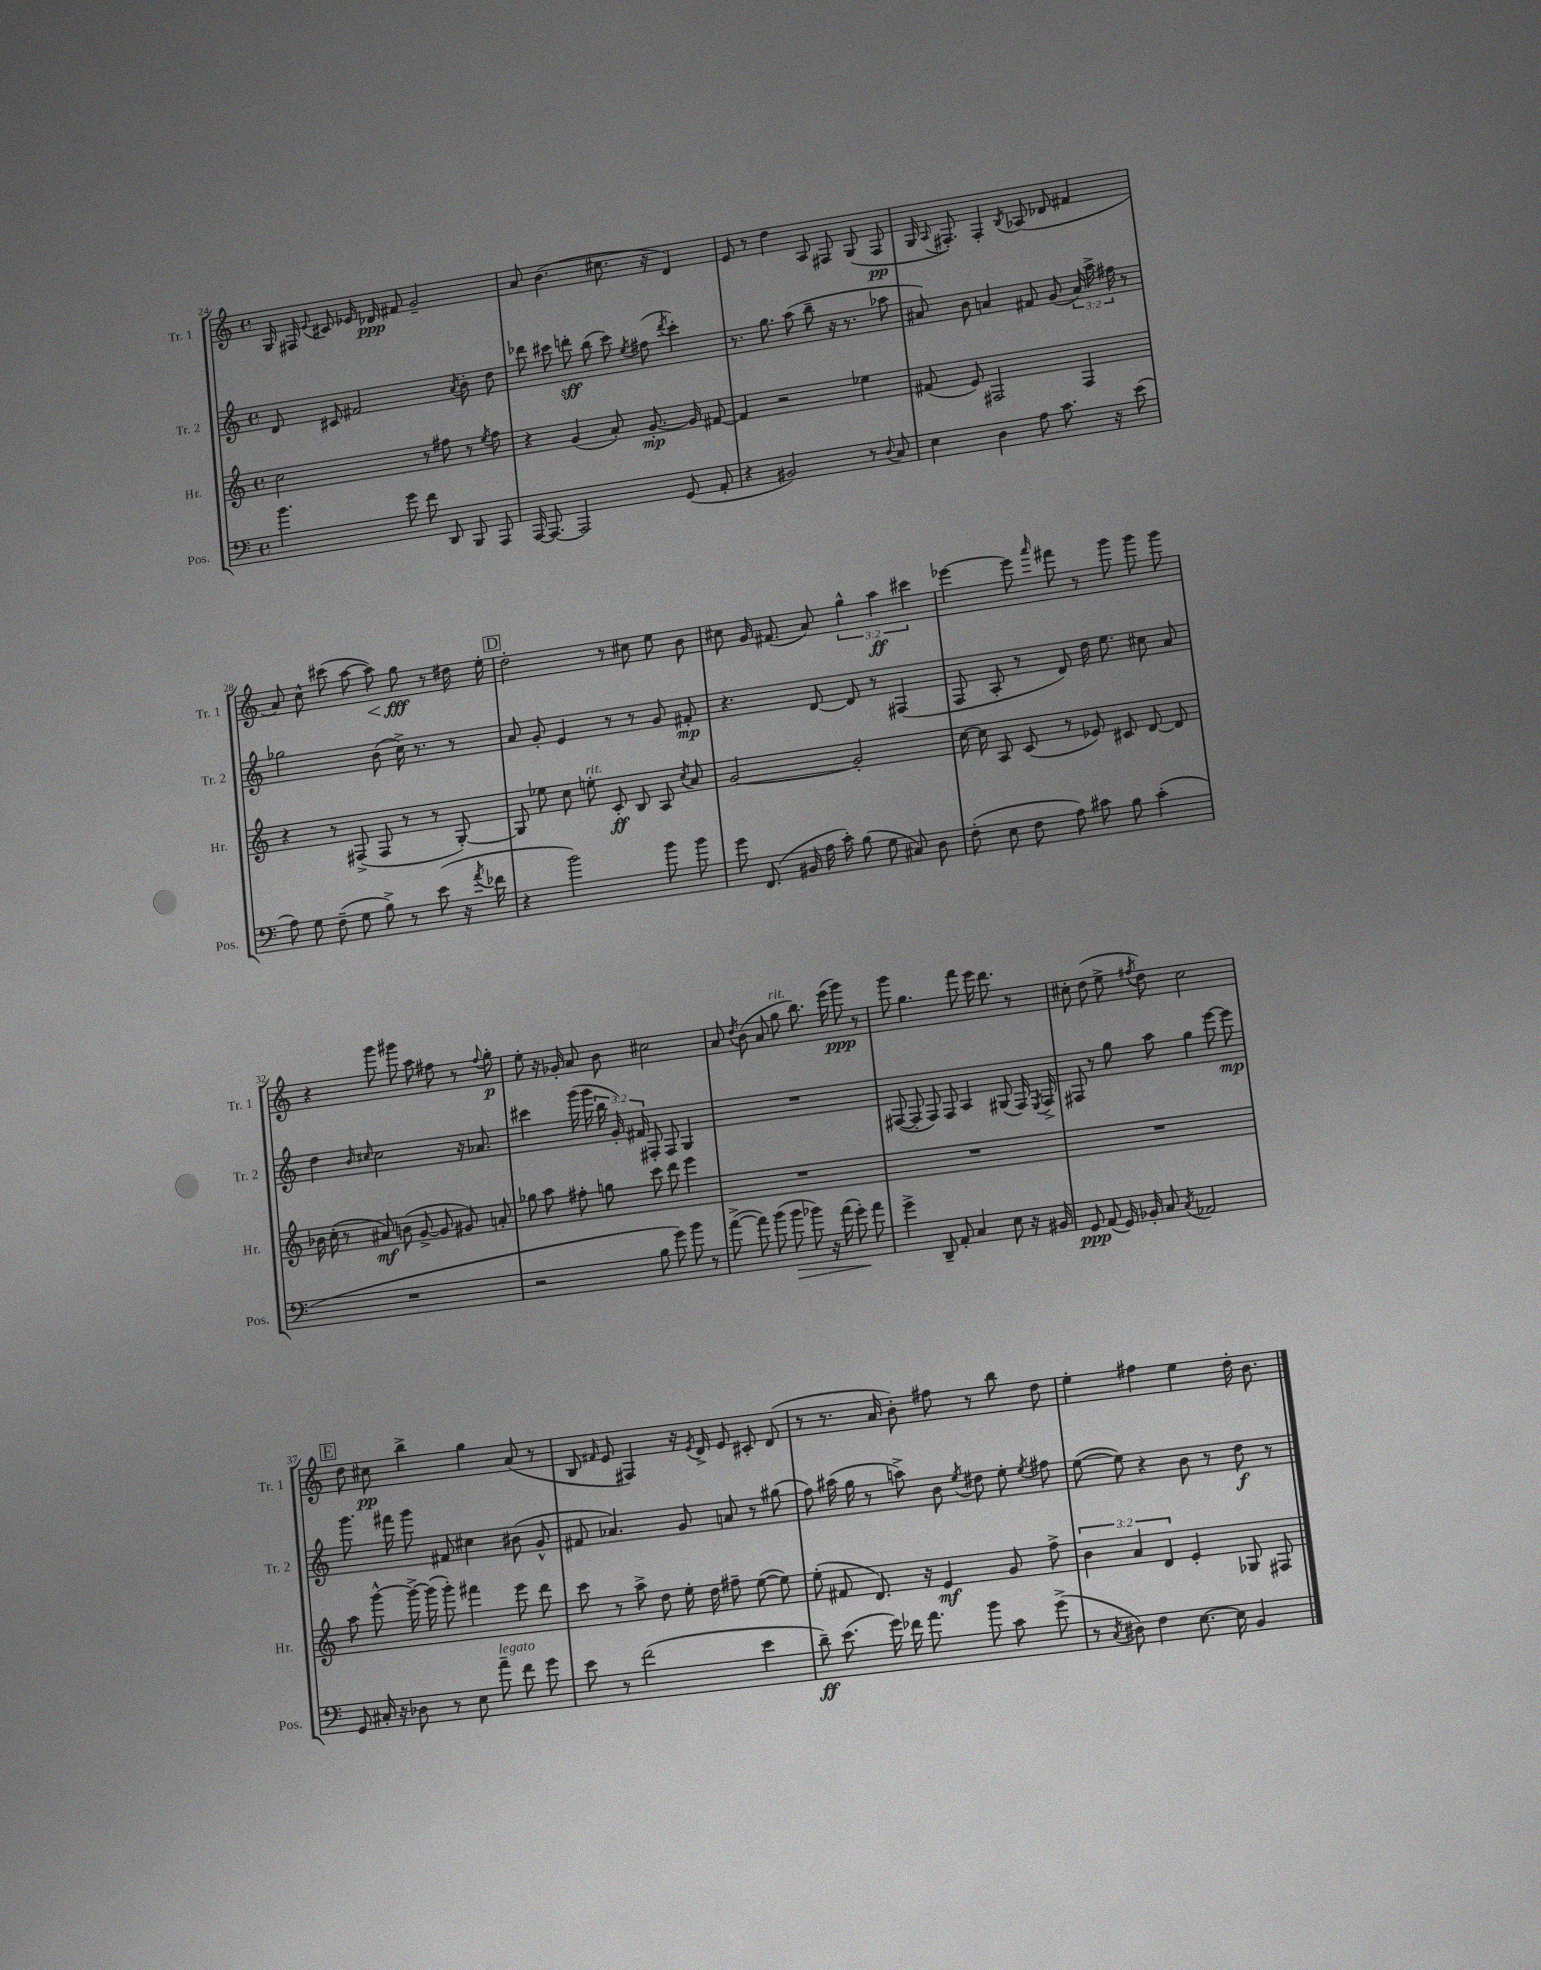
<<
\new StaffGroup <<
\new Staff = "s0" \with { instrumentName = "Tr. 1" shortInstrumentName = "Tr. 1" } {
    \clef treble \key c \major \defaultTimeSignature \time 4/4 \override Staff.TupletNumber.text = #tuplet-number::calc-fraction-text
    \autoBeamOff g16 fis16 \appoggiatura { e'8 } cis'8 ees'16 des'16\ppp fis'8 g'2-- |
    a'8 b'4.( cis''8. r16 d'4) |
    e'8 r8 d''4 a8 fis8 g8( fis8\pp |
    g16 \appoggiatura { a8 } fis8.-.) fis4-. \acciaccatura { b8 } aes8( des'8 fis'4 |
    a'8) c''8-^ cis'''8( a''8~ a''8\<) g''8\fff\! r8 dis''16 e''16-. |
    \mark \markup { \box "D" } d''2-. r8 cis''8 e''8 b'8 |
    cis''8 g'16 fis'8.( a'8) \tuplet 3/2 { g''4-^ a''4\ff cis'''4 } |
    ees'''4~ ees'''8 \grace { a'''16 } fis'''8 r8 g'''8 g'''8 g'''8 |
    r4 g'''8 gis'''8 a''8 fis''8 r8 \appoggiatura { fis''8 } g''8-.\p |
    e''8-. r16 ges'16-. a'8 b'8 cis''2 |
    a'8 \acciaccatura { d''8 } b'8( a'8 g''8^\markup { \italic "rit." } b''8.) e'''16( g'''8\ppp) r8 |
    g'''8 g''4. f'''8 e'''16 d'''8. r8 |
    cis''8-. d''8( e''8-> \acciaccatura { fis''8 } d''8) cis''2 |
    \mark \markup { \box "E" } d''8 cis''8\pp b''4-> g''4 a'8( r8 |
    b8 \grace { fis'16 } e'8 fis4) r16 \acciaccatura { e'8 } d'16-> e'8 cis'8-. d'8( |
    r8 r8. a'16 b'8-.) fis''8 r8 b''8 d''8 |
    e''4-. fis''4 e''4 d''16-. b'8. \bar "|." |
}
\new Staff = "s1" \with { instrumentName = "Tr. 2" shortInstrumentName = "Tr. 2" } {
    \clef treble \key c \major \defaultTimeSignature \time 4/4 \override Staff.TupletNumber.text = #tuplet-number::calc-fraction-text
    \autoBeamOff d'8 cis'8 fis'2 \acciaccatura { a'8 } b'8-. d''8 |
    des'''8 cis'''8 d'''8-.\sff b''8( cis'''8) \acciaccatura { e''8 } fis''8( \acciaccatura { d'''8 } cis'''4-.) |
    r8. g''8. a''8( b''8-- r16 r8. aes''8 |
    ais'8) b'8 a'4 fis'8 g'8( \tuplet 3/2 { a'16) a''16-> fis''16 } r8 |
    ges''2 b'8( c''16->) r8. r8 |
    \mark \markup { \box "D" } a'8 g'8-. e'4 r8 r8 g'8 fis'8-.\mp |
    r4. d'8~ d'8 r8 fis4( |
    f8 a8-. r8 d'8) d''16 e''8. cis''8 a'8 |
    d''4 \grace { b'16 cis''16 } cis''2 r16 aes'8. |
    cis'''4 g'''16( g'''16 \tuplet 3/2 { b''16 g'16-.) fis'16 } fis8-. fis8 g4 |
    R1 |
    fis8~( fis8-. fis8) fis8 a4 gis8( fis16) \acciaccatura { e8 } fis16-> |
    fis8 r8 g''8 a''8 g''4 e'''8~ e'''8\mp |
    \mark \markup { \box "E" } g'''8. fis'''16 g'''8 fis'8 cis''4 bis'8( g'8-^ |
    fis'8 aes'4.) g'8 a'8 r8 gis''8( |
    f''8) ais''16( g''16 r8 a''8->) b'8 \acciaccatura { e''8 } dis''8 e''8-. \acciaccatura { e''8 } fis''8 |
    e''8~( e''8) r4 b'8 r8 d''8\f r8 \bar "|." |
}
\new Staff = "s2" \with { instrumentName = "Hr." shortInstrumentName = "Hr." } {
    \clef treble \key c \major \defaultTimeSignature \time 4/4 \override Staff.TupletNumber.text = #tuplet-number::calc-fraction-text
    \autoBeamOff c''2 r8 fis''8 r8 \acciaccatura { e''8 } fis''8 |
    r4 g'4( a'8-.) g'8.~-.\mp g'16 fis'8~ |
    fis'4 r2 ees''4 |
    fis'8( e'8) fis2 fis4 |
    r4 r8 fis8->( fis8 r8 r8 g8~-.) |
    \mark \markup { \box "D" } g8 ees''8 c''8 e''8-.^\markup { \italic "rit." } c'8-.\ff b8 a8 \acciaccatura { c''8 } a'8 |
    g'2~ g'2-. |
    c''16~ c''16 a8 c'8( r8 ees'8) cis'8 d'8~ d'8 |
    bes'16 c''16-.( r8 ais'8\mf) b'8( g'8~-> g'8 gis'8) a'8-. |
    ges''8 a''8 fis''8-. g''8 c'''8 d'''8 e'''4 |
    R1 |
    R1 |
    R1 |
    \mark \markup { \box "E" } a''8 g'''8~-^ g'''16~-> g'''16( g'''8-.) fis'''4 e'''8 d'''8 |
    c'''8 r8 a''8-> d''8 e''16-. d''16 fis''8-- e''8~( e''8) |
    e''8-.( fis'8 d'8.) r16 e'4\mf g'8 f''8-> |
    \tuplet 3/2 { b'4 a'4 d'4 } e'4-. ges8 fis8 \bar "|." |
}
\new Staff = "s3" \with { instrumentName = "Pos." shortInstrumentName = "Pos." } {
    \clef bass \key c \major \defaultTimeSignature \time 4/4
    \autoBeamOff b'4. g'8 f'8 d,8 b,,8 a,,8 |
    a,,16~ a,,8.~ a,,2 g,8( a,8-. |
    r4 bis,2) r8 \appoggiatura { d8 } c8 |
    e4 d4 a8 c'8. r16 e'8( |
    a8) g8 f8--( g8 b8->) r8 e'8( r16 \acciaccatura { a'8 } fes'16 |
    \mark \markup { \box "D" } r4 b'2) b'8 b'8 |
    g'8 f,8.( bis,16 a16 c'16-.) b8( g8 cis8) d8 |
    f8-.( e8 f8 a8) cis'8 b8 cis'4-.( |
    R1 |
    r2 b8 g'8) b'8 r8 |
    a'8~->( a'8) b'8( b'8\> bes'8) r16 a'16( g'8-.\!) a'8 |
    g'4-> d,8-- a,8-. c4 e8 r16 bis,16 |
    g,8\ppp a,8( g,16) bes,16-. c8 \acciaccatura { c8 } aes,2 |
    \mark \markup { \box "E" } g,8 cis16-. r16 des8 r8 e8 a'8--^\markup { \italic "legato" } f'8 g'8 |
    e'8 r8 f'2( e'4 |
    d'8--\ff) e'8.( g'16) fes'16 a'8. b'8 c'8 g'8->( |
    r8 \acciaccatura { c8 } dis8) f4 e8.~ e16 b,4 \bar "|." |
}
>>
>>
\layout { \context { \Score currentBarNumber = #24 } }
